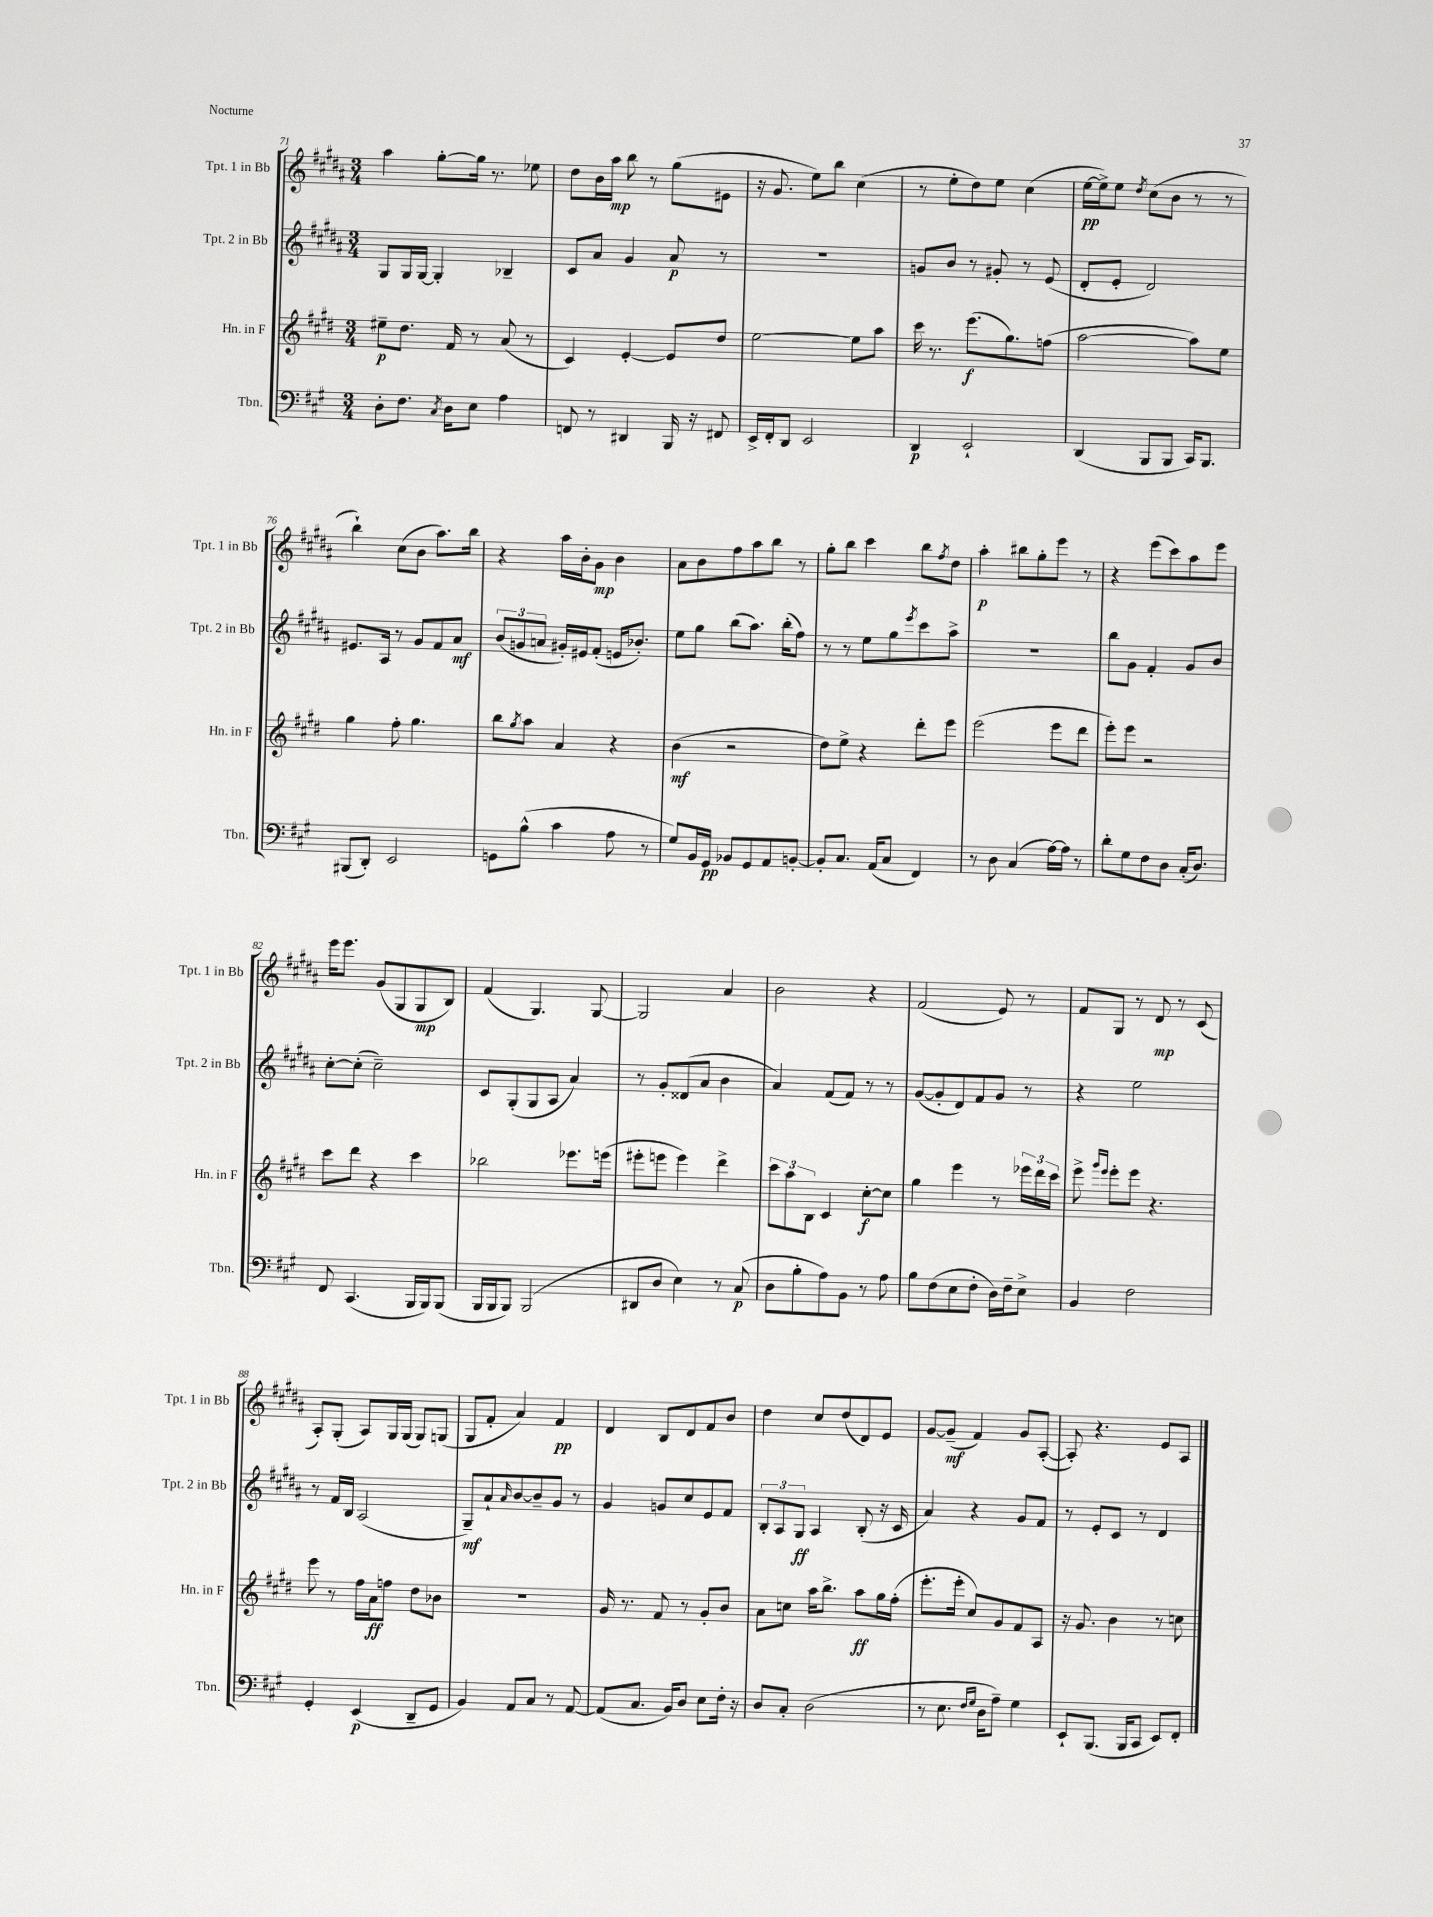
<<
\new StaffGroup <<
\new Staff = "s0" \with { instrumentName = "Tpt. 1 in Bb" shortInstrumentName = "Tpt. 1 in Bb" } {
    \clef treble \key b \major \numericTimeSignature \time 3/4
    ais''4 gis''8~-. gis''16 r8. ees''8 |
    dis''8 b'16 ais''16\mp b''8 r8 gis''8( eis'8 |
    r16 gis'8. e''8) b''8 cis''4( |
    r8 e''8-. dis''8) e''8 cis''4( |
    e''16~\pp e''16->) e''8 \acciaccatura { dis''8 } cis''8( b'8 r8 r8 |
    b''4-!) cis''8( b'8 ais''8.) b''16 |
    r4 ais''16 b'16-. gis'8\mp b'4 |
    ais'8 b'8 fis''8 ais''8 b''8 r8 |
    gis''8-. b''8 cis'''4 b''8 \acciaccatura { fis''8 } dis''8 |
    ais''4-.\p bis''8 gis''8-. e'''8 r8 |
    r4 e'''8( cis'''8) ais''8 e'''8 |
    e'''16 e'''8. gis'8( gis8 gis8\mp b8) |
    fis'4( gis4.) gis8~ |
    gis2 ais'4 |
    b'2 r4 |
    fis'2( e'8) r8 |
    fis'8 gis8 r8 dis'8\mp r8 cis'8( |
    ais8-.) gis8-.( ais8) gis16 gis16( gis8) g8( |
    gis8 fis'8-. ais'4) fis'4\pp |
    dis'4 b8 dis'8 fis'8 b'8 |
    dis''4 cis''8 dis''8( dis'8) e'8 |
    gis'8~ gis'8--\mf( fis'4) gis'8 ais8~-.( |
    ais8-.) r4. e'8 ais8 \bar "|." |
}
\new Staff = "s1" \with { instrumentName = "Tpt. 2 in Bb" shortInstrumentName = "Tpt. 2 in Bb" } {
    \clef treble \key b \major \numericTimeSignature \time 3/4
    gis8 gis16 gis16~ gis4-. bes4-- |
    cis'8 ais'8 gis'4 ais'8\p r8 |
    R2. |
    g'8 b'8 r8 gis'8-. r8 e'8( |
    dis'8-. e'8-. dis'2) |
    eis'8. ais16 r8 gis'8 fis'8 ais'8\mf |
    \tuplet 3/2 { b'8( g'8 a'8 } gis'16-.) eis'16 fis'8-.( e'16 bes'8.-.) |
    e''8 gis''8 b''8( ais''8.) b''16-.( fis''8) |
    r8 r8 e''8 gis''8 \acciaccatura { e'''8 } cis'''8 ais''8-> |
    R2. |
    b''8 gis'8 fis'4-. gis'8 b'8 |
    cis''8~-. cis''8-.( cis''2--) |
    cis'8 gis8-.( gis8 ais8 ais'4) |
    r8 gis'8-. disis'8( ais'8 b'4 |
    ais'4) fis'8( fis'8) r8 r8 |
    gis'8~( gis'8-. dis'8) fis'8 gis'8 r8 |
    r4 e''2 |
    r8 fis'16 b16 ais2( |
    gis8--\mf) ais'8-! \grace { ais'16 } b'8~ b'8-- gis'8 r8 |
    gis'4 g'8 cis''8 e'8 fis'8 |
    \tuplet 3/2 { b8-. ais8 gis8\ff } ais4 b8-.( r16 cis'16 |
    ais'4) r4 gis'8 fis'8 |
    r8 e'8-. cis'8 r8 dis'4 \bar "|." |
}
\new Staff = "s2" \with { instrumentName = "Hn. in F" shortInstrumentName = "Hn. in F" } {
    \clef treble \key e \major \numericTimeSignature \time 3/4
    eis''8--\p dis''8. fis'16 r8 a'8( r8 |
    cis'4) e'4~-. e'8 dis''8 |
    e''2~ e''8 a''8 |
    cis'''16 r8. e'''8.\f( gis''8.) f''8( |
    a''2~ a''8) e''8 |
    gis''4 fis''8-. gis''4. |
    b''8 \acciaccatura { gis''8 } a''8 a'4 r4 |
    b'4\mf( r2 |
    dis''8) e''8-> r4 dis'''8-. e'''8 |
    e'''2( e'''8 dis'''8 |
    e'''8-.) e'''8 r2 |
    cis'''8 dis'''8 r4 cis'''4 |
    bes''2 ees'''8. e'''16( |
    eis'''8-. e'''8 e'''4) dis'''4-> |
    \tuplet 3/2 { cis'''8 a''8 b8 } cis'4 cis''8~-.\f cis''8 |
    gis''4 e'''4 r8 \tuplet 3/2 { ees'''16 dis'''16 cis'''16 } |
    e'''8-> \grace { gis'''16 e'''16 } e'''8-. e'''8 r4. |
    e'''8 r8 fis''16 a'16\ff f''8 dis''8 bes'8 |
    R2. |
    gis'16 r8. fis'8 r8 gis'8-. b'8 |
    a'8 c''8 a''16 b''8.-> a''8\ff gis''16 fis''16-.( |
    e'''8.-. e'''16-. cis''8) gis'8 fis'8 a8 |
    r16 gis'8. b'4 r8 c''8 \bar "|." |
}
\new Staff = "s3" \with { instrumentName = "Tbn." shortInstrumentName = "Tbn." } {
    \clef bass \key a \major \numericTimeSignature \time 3/4
    d8-. fis8. \acciaccatura { cis8 } d16 e8 a4 |
    f,8 r8 dis,4 b,,16 r16 fis,8 |
    e,16-> fis,16-. d,8 e,2 |
    d,4\p e,2-! |
    d,4( b,,8 b,,8 cis,16) b,,8. |
    bis,,8( d,8-.) e,2 |
    g,8 b8-^( cis'4 a8 r8 |
    gis8) b,16 gis,16\pp bes,8 gis,8 a,8 b,8~-. |
    b,8-. cis8. a,16( cis8 fis,4) |
    r8 d8 cis4( a16~) a16 r8 |
    d'8-. gis8 fis8 d8 cis16-.( d8.) |
    fis,8 cis,4.( b,,16 b,,16) b,,8( |
    b,,16 b,,16 b,,8) b,,2( |
    dis,8 d8 e4) r8 cis8\p( |
    d8 b8-. a8) b,8 r8 a8 |
    b8 fis8( e8 fis8-. d16) fis16-- e8-> |
    b,4 fis2 |
    gis,4-. e,4\p( d,8-- gis,8 |
    b,4) a,8 cis8 r8 a,8~ |
    a,8( cis8. b,16) d8 e8 fis16-. r16 |
    d8 cis8-. d2( |
    r8 e8. \grace { fis16 gis16 } d16 a8--) gis4 |
    e,8-! b,,8.( b,,16 cis,8 e,8) fis,8-. \bar "|." |
}
>>
>>
\layout { \context { \Score currentBarNumber = #71 } }
